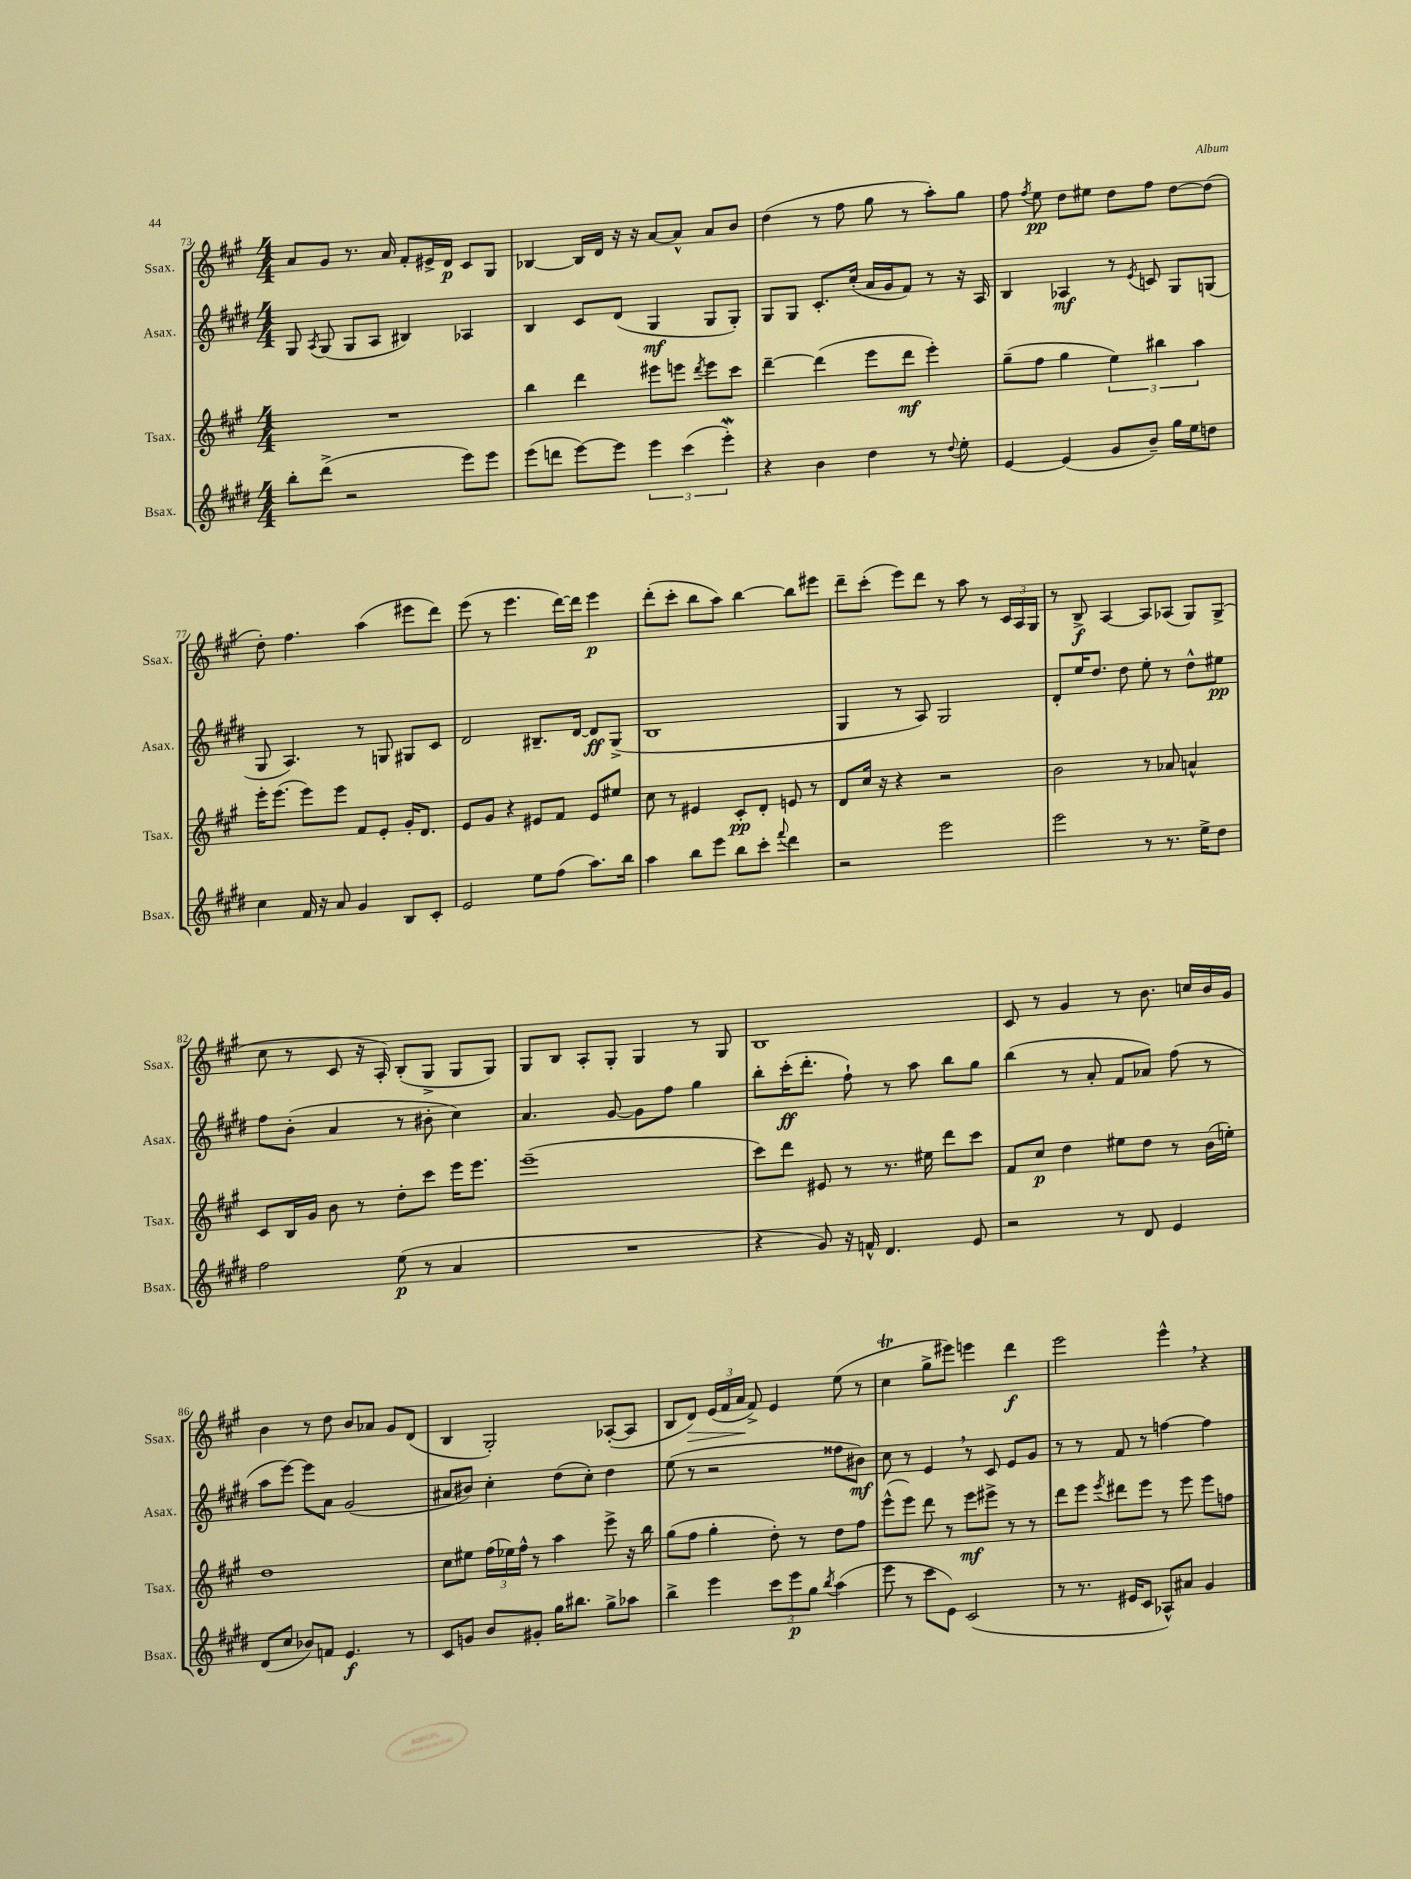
<<
\new StaffGroup <<
\new Staff = "s0" \with { instrumentName = "Ssax." shortInstrumentName = "Ssax." } {
    \clef treble \key a \major \numericTimeSignature \time 4/4
    \autoBeamOff a'8[ gis'8] r8. a'16 fis'8[-. eis'16-> d'16]\p cis'8[ gis8] |
    bes4~ bes16[ d'16] r16 r16 a'8[~ a'8]-^ a'8[ b'8] |
    d''4( r8 fis''8 gis''8 r8 a''8[-.) gis''8] |
    fis''8 \acciaccatura { fis''8 } e''8\pp d''8[ eis''8] d''8[ fis''8] d''8[~ d''8]( |
    d''8-.) fis''4. a''4( eis'''8[ d'''8]) |
    e'''8( r8 e'''4. d'''16[~) d'''16] e'''4\p |
    d'''8[-.( cis'''8]-. b''8[ a''8]) b''4~ b''8[ eis'''8] |
    d'''8[-- cis'''8]-.( e'''8[) d'''8] r8 a''8 r8 \tuplet 3/2 { cis'16[ a16 gis16] } |
    r8 b8->\f a4~ a8[ aes8]( gis8[) gis8]->( |
    cis''8 r8 cis'8 r16 a16-.) b8[-.( gis8]-> gis8[ gis8]) |
    gis8[ b8] a8[-. gis8]-. gis4 r8 gis8 |
    b1 |
    cis'8 r8 gis'4 r8 b'8. c''16[ b'16 gis'16] |
    b'4 r8 d''8 b'8[ aes'8] gis'8[ d'8]( |
    b4 gis2-.) aes8[~-.( aes8] |
    b8[ d'8]\>) \tuplet 3/2 { e'16[( fis'16 a'16]\! } fis'8->) e'4 e''8( r8 |
    cis''4\trill gis''8[-> eis'''8]) e'''4 d'''4\f |
    e'''2 e'''4-^ \breathe r4 \bar "|." |
}
\new Staff = "s1" \with { instrumentName = "Asax." shortInstrumentName = "Asax." } {
    \clef treble \key e \major \numericTimeSignature \time 4/4
    \autoBeamOff gis8 \acciaccatura { a8 } gis8( gis8[ a8] bis4) aes4 |
    b4 cis'8[ dis'8]( gis4\mf gis8[ gis8]-.) |
    gis8[ gis8] cis'8.[-. cis''16]-.( a'16[ gis'16 fis'8]) r8 r16 a16 |
    b4 aes4\mf r8 \acciaccatura { e'8 } c'8 gis8[ g8]( |
    gis8 a4.) r8 g8 gis8[ cis'8] |
    dis'2 bis8.[-- dis'16]~ dis'8[\ff gis8]->( |
    b1 |
    gis4 r8 a8) gis2 |
    dis'8[-. e''16 dis''8.] dis''8 e''8-. r8 dis''8[-^ eis''8]\pp |
    fis''8[ b'8]-.( a'4 r8 bis'8-. cis''4) |
    a'4. gis'8~ gis'8[ fis''8] gis''4 |
    b''8[-. cis'''16-.\ff( dis'''8.]-. fis''8-!) r8 a''8 b''8[ gis''8] |
    b''4( r8 a'8-. fis'8[ aes'8]) fis''8( r8 |
    a''8[ e'''8]~) e'''8[ a'8] gis'2( |
    ais'8[ bis'8]) cis''4-. dis''8[( cis''8]-.) dis''4 |
    e''8( r8 r2 fisis''8[ bis'8]\mf) |
    cis''8 r8 e'4 \breathe r8 cis'8 e'8[ gis'8] |
    r8 r8 fis'8 r8 f''4~ f''4 \bar "|." |
}
\new Staff = "s2" \with { instrumentName = "Tsax." shortInstrumentName = "Tsax." } {
    \clef treble \key a \major \numericTimeSignature \time 4/4
    \autoBeamOff R1 |
    b''4 d'''4 eis'''8[ e'''8] \acciaccatura { d'''8 } e'''8[ cis'''8] |
    d'''4~-- d'''4( e'''8[ d'''8]\mf e'''4-.) |
    gis''8[--( fis''8] gis''4 \tuplet 3/2 { e''4) bis''4 a''4 } |
    e'''16[-. e'''8.]( e'''8[) e'''8] fis'8[ e'8]-. gis'16[-. d'8.] |
    e'8[ gis'8] r4 eis'8[ fis'8] eis'8[ eis''8] |
    cis''8 r8 eis'4 cis'8[-.\pp d'8]-. e'8 r8 |
    d'8[ cis''16] r16 r4 r2 |
    b'2 r8 aes'8 a'4-^ |
    cis'8[ b16 gis'16] b'8 r8 d''8[-. cis'''8] e'''16[ e'''8.] |
    e'''1--( |
    cis'''8[) d'''8] eis'8 r8 r8. eis''16 d'''8[ cis'''8] |
    fis'8[ cis''8]\p d''4 eis''8[ d''8] r8 b'16[( e''16]-.) |
    d''1 |
    cis''8[ eis''8] \tuplet 3/2 { fis''16[( ees''16) fis''16]-^ } r8 a''4 e'''8-> r16 b''16 |
    gis''8[( fis''8] gis''4-. d''8-.) r8 d''8[ fis''8] |
    e'''8[-^( e'''8]) d'''8 r8 e'''8[\mf eis'''8]-> r8 r8 |
    d'''8[ e'''8] \acciaccatura { e'''8 } dis'''8[ e'''8] r8 e'''8 e'''8[ f''8] \bar "|." |
}
\new Staff = "s3" \with { instrumentName = "Bsax." shortInstrumentName = "Bsax." } {
    \clef treble \key e \major \numericTimeSignature \time 4/4
    \autoBeamOff b''8[-. dis'''8]->( r2 e'''8[) e'''8] |
    e'''8[( d'''8] e'''8[~) e'''8] \tuplet 3/2 { e'''4 cis'''4( e'''4-.\mordent) } |
    r4 b'4 dis''4 r8 \appoggiatura { dis''8 } e''8-. |
    e'4~ e'4( gis'8[ b'8]--) gis''16[ e''16 d''8] |
    cis''4 fis'16 r16 a'8 gis'4 b8[ cis'8]-. |
    e'2 e''8[ fis''8]( a''8.[) b''16] |
    a''4 b''8[ e'''8] b''8[ cis'''8]-. \appoggiatura { fis'''8 } dis'''4 |
    r2 e'''2 |
    e'''2 r8 r8. e''16[-> dis''8] |
    fis''2 e''8\p( r8 a'4 |
    R1 |
    r4 gis'8) r16 f'16-^ dis'4. e'8 |
    r2 r8 dis'8 e'4 |
    dis'8[( cis''8] bes'8[) f'8] e'4.\f r8 |
    cis'8[ g'8] b'8[ gis'8]-. gis''16[ bis''8.] gis''8[-> aes''8] |
    b''4-> e'''4 \tuplet 3/2 { cis'''8[ e'''8\p gis''8] } \acciaccatura { b''8 } a''4( |
    e'''8 r8 cis'''8[ e'8]) cis'2( |
    r8 r8. eis'16[ cis'8] aes8[-^) ais'8] gis'4 \bar "|." |
}
>>
>>
\layout { \context { \Score currentBarNumber = #73 } }
